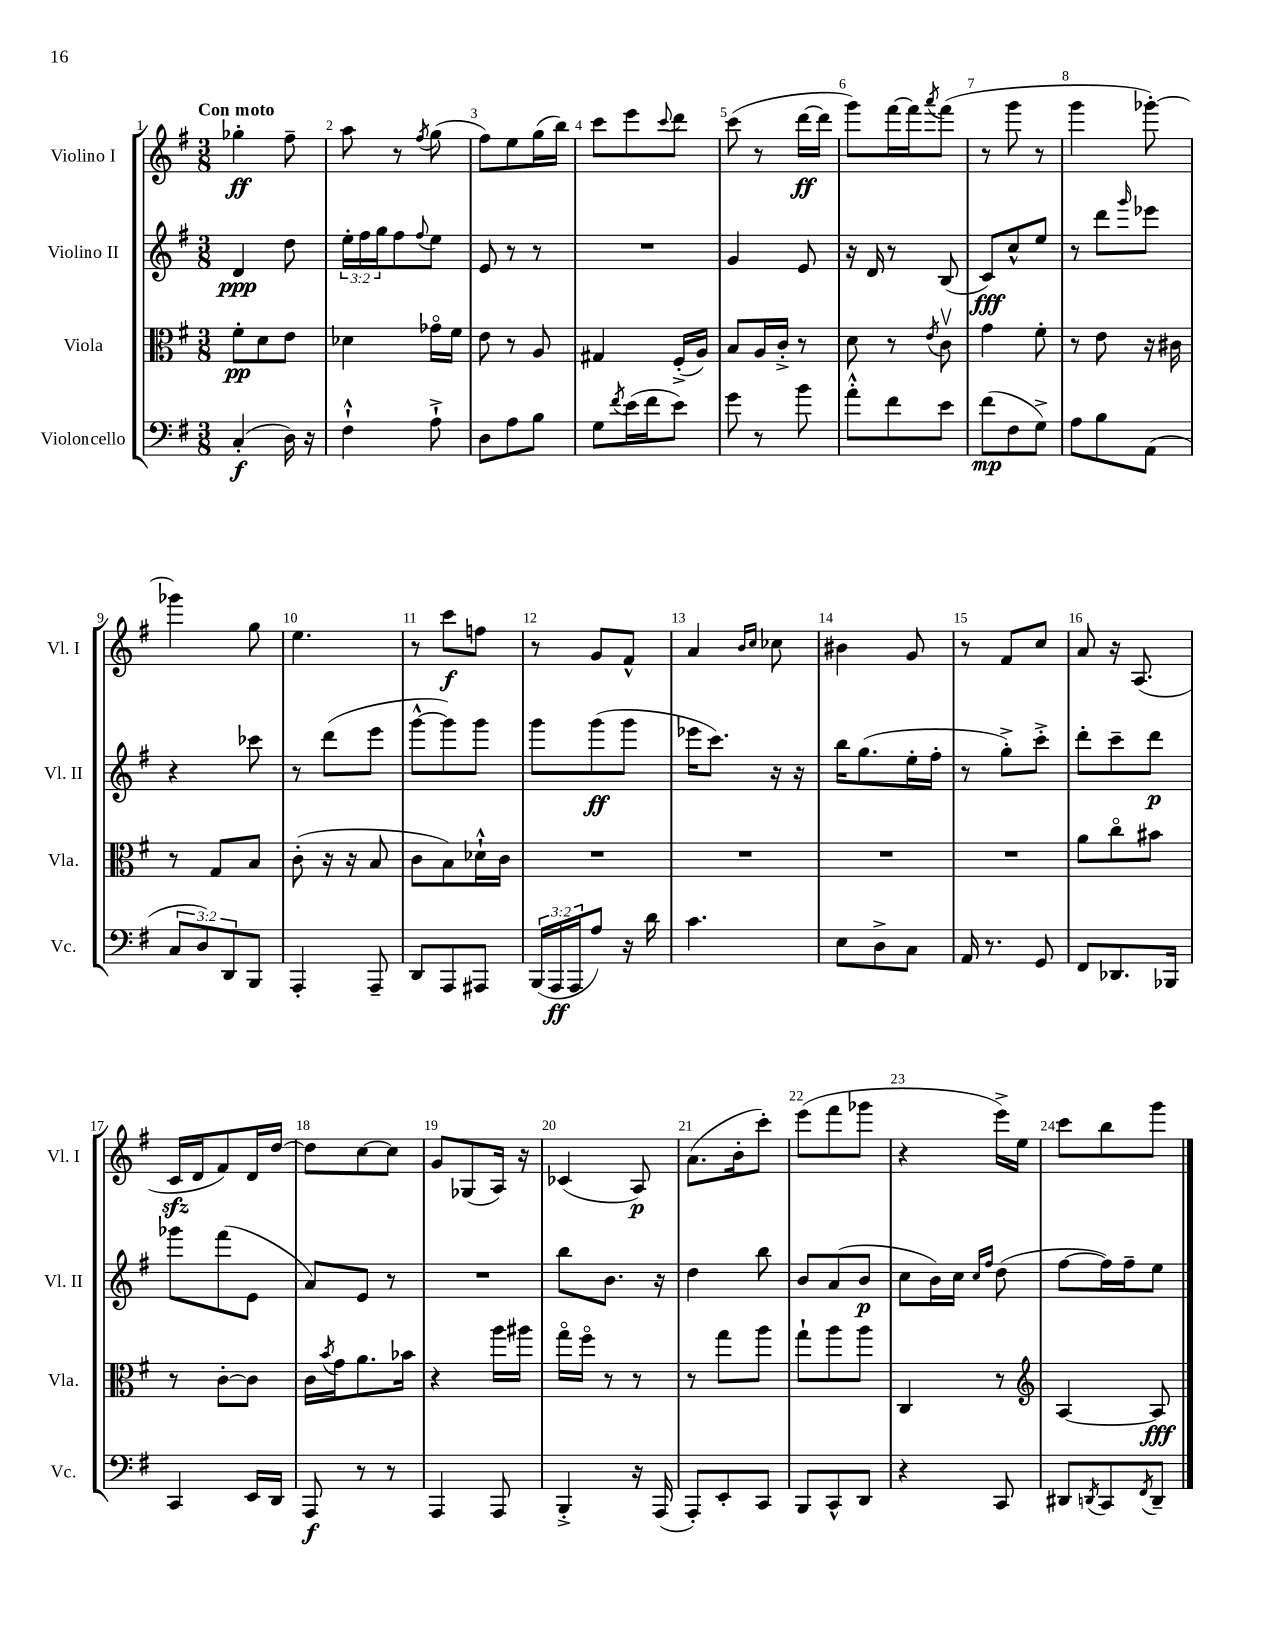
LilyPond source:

<<
\new StaffGroup <<
\new Staff = "s0" \with { instrumentName = "Violino I" shortInstrumentName = "Vl. I" } {
    \clef treble \key g \major \numericTimeSignature \time 3/8 \tempo "Con moto"
    ges''4-.\ff fis''8-- |
    a''8 r8 \acciaccatura { fis''8 } g''8( |
    fis''8) e''8 g''16( b''16) |
    c'''8 e'''8 \appoggiatura { c'''8 } d'''8 |
    c'''8( r8 d'''16~\ff d'''16 |
    g'''8) fis'''16~ fis'''16 \acciaccatura { a'''8 } fis'''8( |
    r8 g'''8 r8 |
    g'''4 ges'''8~-.) |
    ges'''4 g''8 |
    e''4. |
    r8 c'''8\f f''8 |
    r8 g'8 fis'8-^ |
    a'4 \grace { b'16 c''16 } ces''8 |
    bis'4 g'8 |
    r8 fis'8 c''8 |
    a'8 r16 a8.( |
    c'16\sfz d'16 fis'8) d'16 d''16~ |
    d''8 c''8~ c''8 |
    g'8 ges8( a16) r16 |
    ces'4( a8\p) |
    a'8.( b'16-. c'''8-.) |
    e'''8( fis'''8 ges'''8 |
    r4 e'''16->) e''16 |
    c'''8 b''8 g'''8 \bar "|." |
}
\new Staff = "s1" \with { instrumentName = "Violino II" shortInstrumentName = "Vl. II" } {
    \clef treble \key g \major \numericTimeSignature \time 3/8 \override Staff.TupletNumber.text = #tuplet-number::calc-fraction-text
    d'4\ppp d''8 |
    \tuplet 3/2 { e''16-. fis''16 g''16 } fis''8 \appoggiatura { fis''8 } e''8 |
    e'8 r8 r8 |
    R4. |
    g'4 e'8 |
    r16 d'16 r8 b8( |
    c'8\fff) c''8-^ e''8 |
    r8 d'''8 \grace { g'''16 } ees'''8 |
    r4 ces'''8 |
    r8 d'''8( e'''8 |
    g'''8~-^ g'''8) g'''8 |
    g'''8 g'''8\ff( g'''8 |
    ees'''16 c'''8.) r16 r16 |
    b''16 g''8.( e''16-. fis''16-. |
    r8 g''8-.->) c'''8-.-> |
    d'''8-. c'''8-- d'''8\p |
    ges'''8 fis'''8( e'8 |
    a'8) e'8 r8 |
    R4. |
    b''8 b'8. r16 |
    d''4 b''8 |
    b'8 a'8( b'8\p |
    c''8 b'16) c''16 \grace { c''16 fis''16 } d''8( |
    fis''8~ fis''16) fis''16-- e''8 \bar "|." |
}
\new Staff = "s2" \with { instrumentName = "Viola" shortInstrumentName = "Vla." } {
    \clef alto \key g \major \numericTimeSignature \time 3/8
    fis'8-.\pp d'8 e'8 |
    des'4 ges'16\flageolet fis'16 |
    e'8 r8 a8 |
    gis4 fis16-.->( a16) |
    b8 a16 c'16-.-> r8 |
    d'8 r8 \acciaccatura { e'8 } c'8\upbow |
    g'4 fis'8-. |
    r8 e'8 r16 cis'16 |
    r8 g8 b8 |
    c'8-.( r16 r16 b8 |
    c'8 b8) des'16-!-^ c'16 |
    R4. |
    R4. |
    R4. |
    R4. |
    a'8 c''8\flageolet bis'8 |
    r8 c'8~-. c'8 |
    c'16 \acciaccatura { b'8 } g'16 a'8. bes'16 |
    r4 a''16 ais''16 |
    g''16\flageolet fis''16\flageolet r8 r8 |
    r8 g''8 a''8 |
    g''8-! a''8 a''8 |
    c4 r8 |
    \clef treble a4~ a8\fff \bar "|." |
}
\new Staff = "s3" \with { instrumentName = "Violoncello" shortInstrumentName = "Vc." } {
    \clef bass \key g \major \numericTimeSignature \time 3/8 \override Staff.TupletNumber.text = #tuplet-number::calc-fraction-text
    c4-.\f( d16) r16 |
    fis4-!-^ a8-!-> |
    d8 a8 b8 |
    g8 \acciaccatura { fis'8 } e'16( fis'16 e'8) |
    g'8 r8 b'8 |
    a'8-.-^ fis'8 e'8 |
    fis'8\mp( fis8 g8->) |
    a8 b8 a,8( |
    \tuplet 3/2 { c8 d8) d,8 } b,,8 |
    a,,4-. a,,8-- |
    d,8 a,,8 ais,,8 |
    \tuplet 3/2 { b,,16( a,,16\ff a,,16 } a8) r16 d'16 |
    c'4. |
    e8 d8-> c8 |
    a,16 r8. g,8 |
    fis,8 des,8. bes,,16 |
    c,4 e,16 d,16 |
    a,,8\f r8 r8 |
    a,,4 a,,8 |
    b,,4-.-> r16 a,,16( |
    a,,8-.) e,8-. c,8 |
    b,,8 c,8-^ d,8 |
    r4 c,8 |
    dis,8 \acciaccatura { d,8 } c,8 \acciaccatura { fis,8 } d,8-- \bar "|." |
}
>>
>>
\layout { \context { \Score \override BarNumber.break-visibility = ##(#f #t #t) barNumberVisibility = #all-bar-numbers-visible } }
